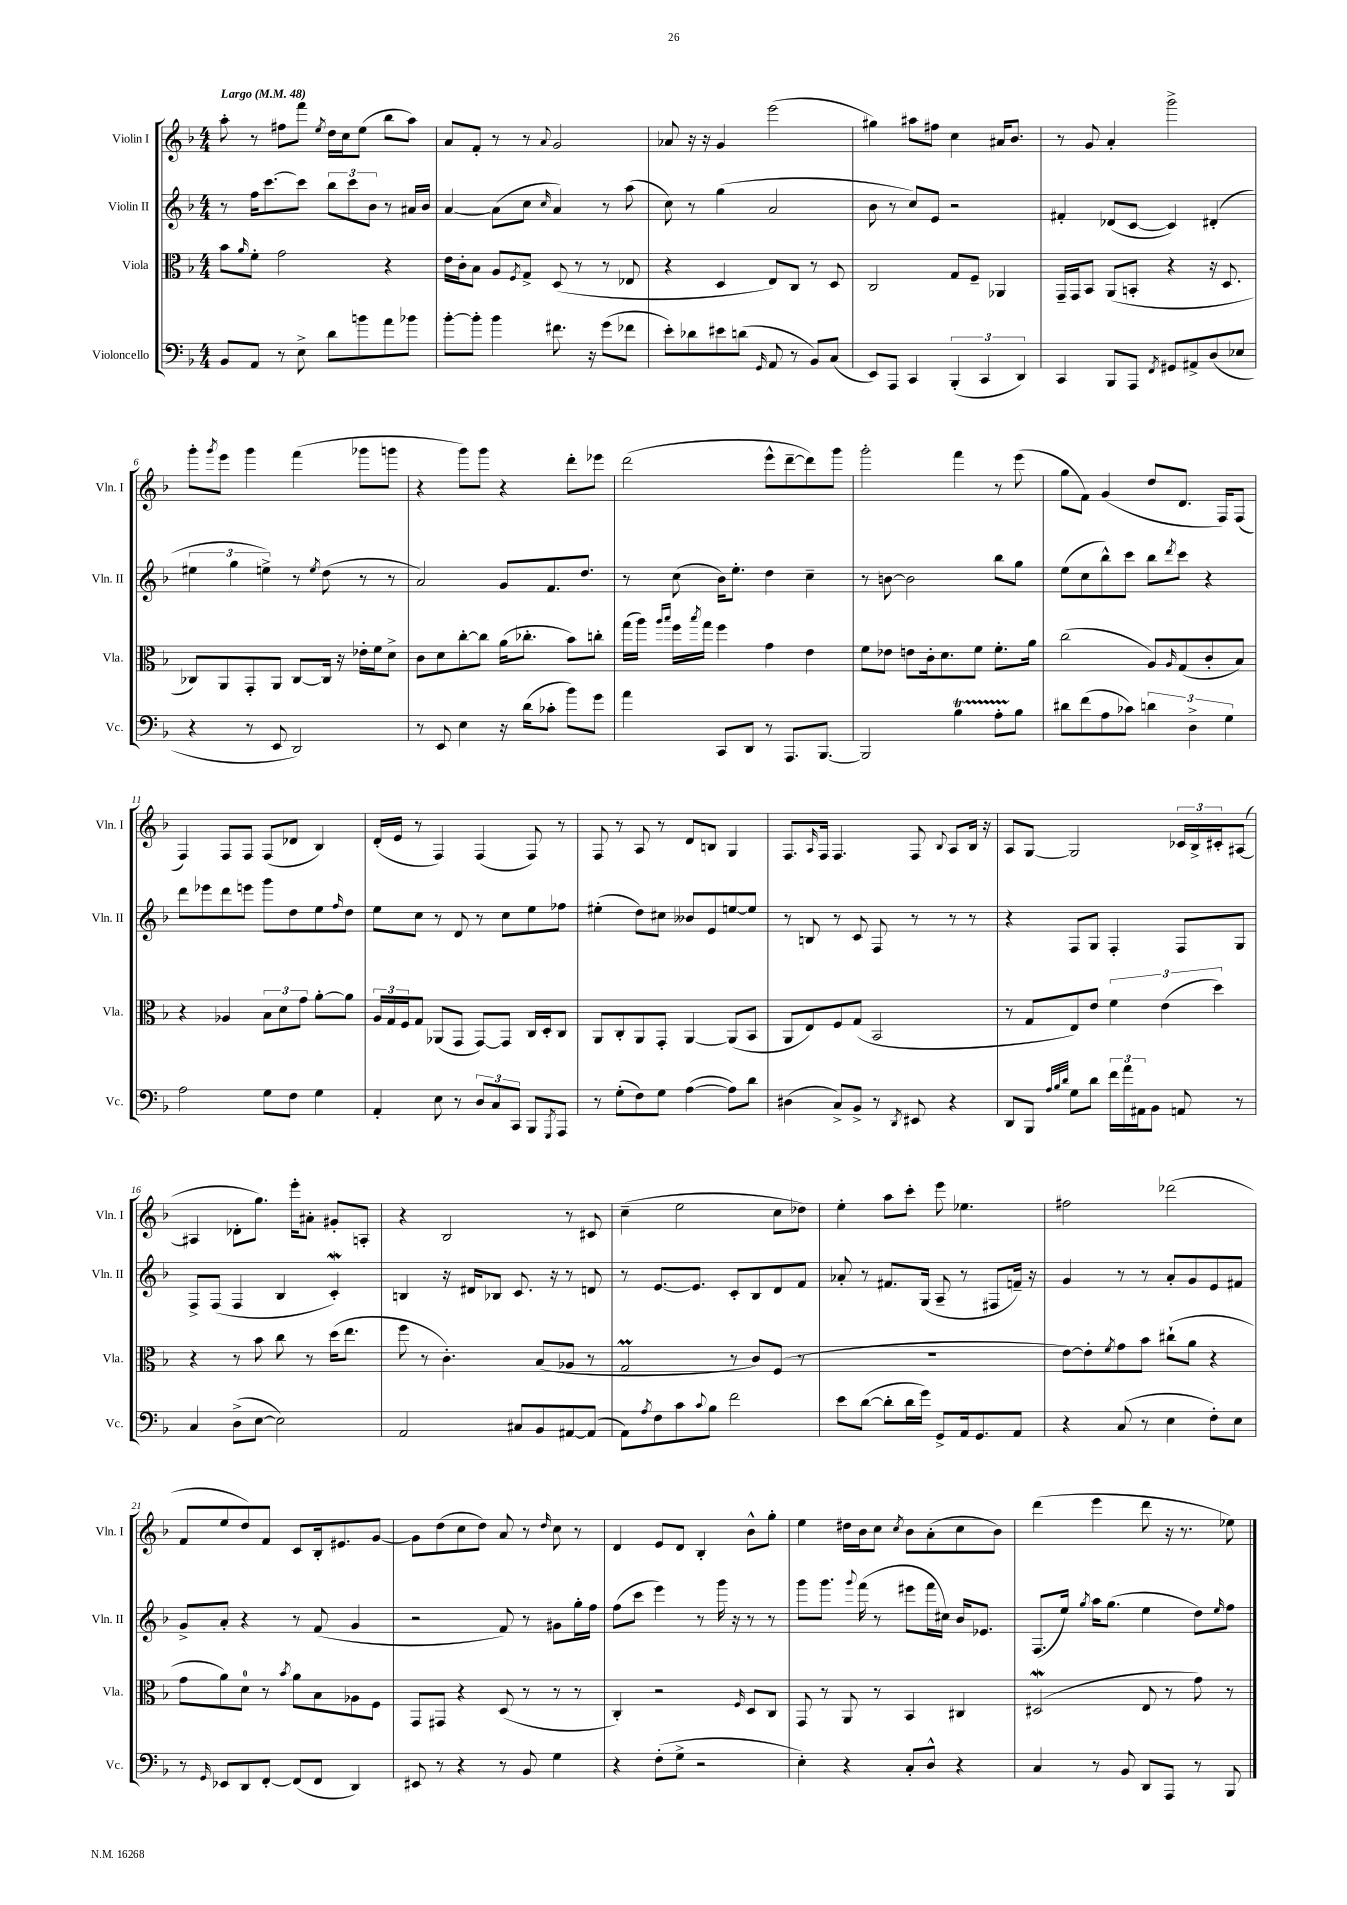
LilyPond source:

<<
\new StaffGroup <<
\new Staff = "s0" \with { instrumentName = "Violin I" shortInstrumentName = "Vln. I" } {
    \clef treble \key f \major \numericTimeSignature \time 4/4 \tempo "Largo" 4 = 48
    a''8-. r8 fis''8 f'''8 \acciaccatura { e''8 } d''16 c''16 e''8( bes''8 a''8) |
    a'8 f'8-. r8 r8 \appoggiatura { a'8 } g'2 |
    aes'8 r16 r16 g'4 e'''2( |
    gis''4) ais''8 fis''8 c''4 ais'16 bes'8. |
    r8 g'8 a'4-. g'''2-> |
    g'''8-. \acciaccatura { g'''8 } e'''8 g'''4 f'''4( ges'''8 g'''8 |
    r4 g'''8) g'''8 r4 d'''8-. ees'''8 |
    d'''2( e'''8-^ d'''8~-- d'''8) g'''8 |
    g'''2-. f'''4 r8 e'''8( |
    g''8 f'8) g'4( d''8 d'8. f16) f8( |
    f4) f8 f8 f8( des'8 bes4) |
    d'16-.( e'16 r8 f4) f4( f8) r8 |
    f8 r8 a8 r8 d'8 b8 g4 |
    f8. \grace { a16 } f16 f4. f8 \appoggiatura { bes8 } a8 bes16 r16 |
    a8 g8~ g2 \tuplet 3/2 { ces'16 bes16-> cis'16-. } ais8~( |
    ais4 des'8-. g''8.) e'''16-. ais'8-. gis'8-. a8-. |
    r4 bes2 r8 cis'8 |
    c''4--( e''2 c''8 des''8) |
    e''4-. a''8 c'''8-. e'''8 ees''4. |
    fis''2 des'''2( |
    f'8 e''8 d''8) f'8 c'8 bes16-. eis'8. g'8~ |
    g'8 d''8( c''8 d''8) a'8 r8 \grace { d''16 } c''8 r8 |
    d'4 e'8 d'8 bes4-. bes'8-^ g''8-. |
    e''4 dis''16 bes'16 c''8 \acciaccatura { c''8 } bes'8 a'8-.( c''8 bes'8) |
    d'''4( e'''4 d'''8 r16 r8. ees''8) \bar "|." |
}
\new Staff = "s1" \with { instrumentName = "Violin II" shortInstrumentName = "Vln. II" } {
    \clef treble \key f \major \numericTimeSignature \time 4/4
    r8 f''16 c'''8.~ c'''8 \tuplet 3/2 { bes''8 c'''8 bes'8 } r8 ais'16 bes'16 |
    a'4~ a'8( c''8 \grace { c''16 } a'4) r8 a''8( |
    c''8) r8 g''4( a'2 |
    bes'8 r8 c''8) e'8 r2 |
    fis'4-. des'8( c'8~ c'4) dis'4-.( |
    \tuplet 3/2 { eis''4 g''4 e''4->) } r8 \acciaccatura { e''8 } d''8( r8 r8 |
    a'2) g'8 f'8. d''8. |
    r8 c''8( bes'16) e''8.-. d''4 c''4-- |
    r8 b'8~ b'2 bes''8 g''8 |
    e''8( c''8 bes''8-^) c'''8 bes''8 \acciaccatura { d'''8 } c'''8 r4 |
    d'''8 ees'''8 d'''8 e'''8 g'''8 d''8 e''8 \grace { f''16 } d''8 |
    e''8 c''8 r8 d'8 r8 c''8 e''8 fes''8 |
    eis''4-.( d''8) cis''8 beses'8 e'8 e''8~ e''8 |
    r8 b8 r8 c'8 f8 r8 r8 r8 |
    r4 f8 g8 f4-. f8 g8 |
    f8-> f8( f4 bes4 c'4-.\mordent) |
    b4 r16 dis'16 bes8 c'8. r16 r8 d'8 |
    r8 e'8.~ e'8. c'8-. bes8 d'8 f'8 |
    aes'8-. r8 fis'8. g16( a8-- r8 fis8 f'16--) r16 |
    g'4 r8 r8 a'8-. g'8 e'8 fis'8 |
    g'8-> a'8-. r4 r8 f'8( g'4 |
    r2 f'8) r8 gis'8 g''16-. f''16 |
    f''8( c'''8 e'''4) r8 g'''16 r16 r8 r8 |
    g'''8 g'''8. \appoggiatura { g'''8 } f'''16( r8 eis'''8 f'''16 cis''16) bes'16 ees'8. |
    f8.( e''16) \acciaccatura { g''8 } a''16 g''8.( e''4 d''8) \grace { e''16 } f''8 \bar "|." |
}
\new Staff = "s2" \with { instrumentName = "Viola" shortInstrumentName = "Vla." } {
    \clef alto \key f \major \numericTimeSignature \time 4/4
    bes'8 \grace { a'16 } f'8-. g'2 r4 |
    e'16 c'16-. bes8 a8 \acciaccatura { f8 } g8-> d8( r8 r8 ees8 |
    r4 d4 e8) c8 r8 d8 |
    c2 g8 f8-- aes,4 |
    g,16-- g,16 bes,8 a,8( b,8-. r4 r16 d8. |
    ces8) a,8 g,8-. a,8 ces8~ ces16 r16 ees'16-. f'16 d'8-> |
    c'8 d'8 c''8~-. c''8 a'16( ces''8.-. bes'8) c''8-. |
    g''16( a''16) \grace { a''16 bes''16 } f''16 \acciaccatura { bes''8 } g''16 f''4 g'4 e'4 |
    f'8 ees'8 e'8 c'16-. d'8. f'8 f'8.-. a'16 |
    c''2( a8) \grace { a16 } g8( c'8-. bes8) |
    r4 aes4 \tuplet 3/2 { bes8 d'8 g'8 } a'8~-. a'8 |
    \tuplet 3/2 { a16 g16 f16 } g8 aes,8( g,8 g,8~) g,8 c16 d16-. c8 |
    a,8 c8-. a,8 g,8-. a,4~ a,8( bes,8 |
    a,8 e8) f8 g8( bes,2 |
    r8 g8 e8) e'8 \tuplet 3/2 { f'4 e'4( d''4) } |
    r4 r8 bes'8 c''8 r8 d''16( e''8. |
    f''8 r8 c'4.-.) bes8( aes8 r8 |
    g2\prall r8 c'8) f8( r8 |
    R1 |
    e'8~) e'8-. \acciaccatura { f'8 } g'8 bes'8 cis''8-!( a'8 r4 |
    g'8 a'8) d'8-0 r8 \acciaccatura { bes'8 } a'8 bes8 aes8 f8 |
    g,8 gis,8 r4 d8( r8 r8 r8 |
    c4-.) r2 \grace { f16 } d8 c8 |
    g,8 r8 a,8 r8 bes,4 cis4 |
    dis2\mordent( e8 r8 g'8) r8 \bar "|." |
}
\new Staff = "s3" \with { instrumentName = "Violoncello" shortInstrumentName = "Vc." } {
    \clef bass \key f \major \numericTimeSignature \time 4/4
    bes,8 a,8 r8 e8-> d'8 b'8 a'8 bes'8 |
    bes'8~-. bes'8-. bes'4 fis'8. r16 g'8( fes'8 |
    e'8-.) des'8 eis'8 d'8( \grace { g,16 } a,8 r8 bes,8) c8( |
    e,8) a,,8 c,4 \tuplet 3/2 { bes,,4-.( c,4 d,4) } |
    c,4 bes,,8 a,,8 \acciaccatura { f,8 } gis,8 ais,8-> d8( ees8 |
    r4 r8 e,8 d,2) |
    r8 e,8 e4 r16 d'16( ces'8-. bes'8) g'8 |
    a'4 c,8 d,8 r8 a,,8. bes,,8.~ |
    bes,,2 bes4\startTrillSpan a8-. bes8\stopTrillSpan |
    dis'8 f'8( a8 ces'8) \tuplet 3/2 { d'4 d4-> g4 } |
    a2 g8 f8 g4 |
    a,4-. e8 r8 \tuplet 3/2 { d8 c8 c,8 } bes,,8 \acciaccatura { g,,8 } a,,8 |
    r8 g8-.( f8) g8 a4~( a8) d'8 |
    dis4( c8->) bes,8-> r8 \acciaccatura { d,8 } eis,8 r4 |
    d,8 bes,,8 \grace { a32 bes32 d'32 } g8 d'8 \tuplet 3/2 { f'16 a'16 ais,16 } bes,8 a,8 r8 |
    c4 d8->( e8~ e2) |
    a,2 cis8 bes,8 ais,8~ ais,8( |
    a,8) \acciaccatura { a8 } f8 c'8 \appoggiatura { c'8 } bes8 f'2 |
    e'8 d'8~( d'8-. d'16 g'16) g,8-> a,16 g,8. a,8 |
    r4 c8( r8 e4 f8-.) e8 |
    r8 \grace { g,16 } ees,8 d,8 f,8~-. f,8( f,8 d,4) |
    eis,8 r8 r4 r8 bes,8 g4 |
    r4 f8-.( g8-> r2 |
    e4-.) r4 c8-. d8-^ r4 |
    c4 r8 bes,8 d,8 a,,8 r8 bes,,8 \bar "|." |
}
>>
>>
